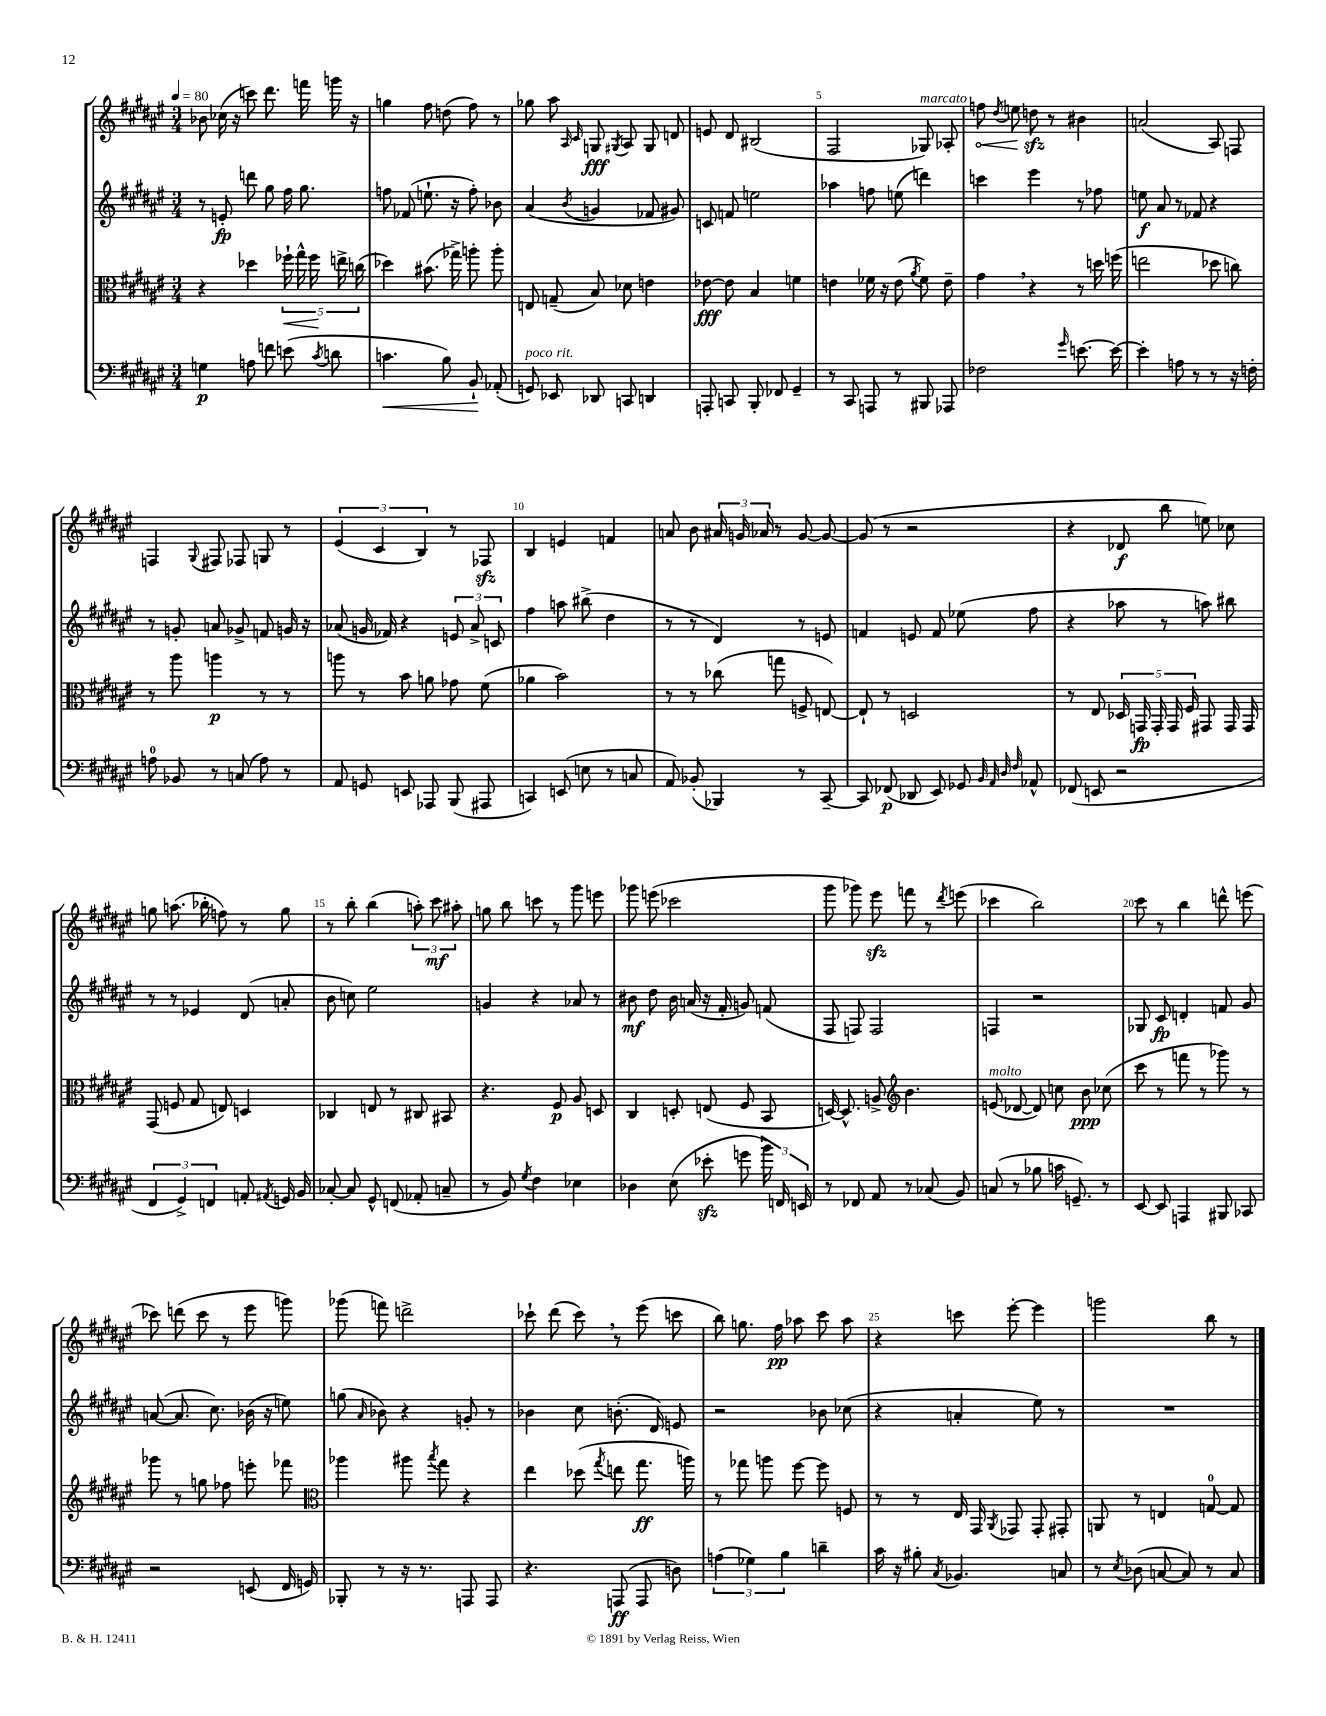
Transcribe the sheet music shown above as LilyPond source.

<<
\new StaffGroup <<
\new Staff = "s0" {
    \clef treble \key fis \major \numericTimeSignature \time 3/4 \tempo 4 = 80
    \autoBeamOff bes'8 ces''16( r16 c'''8) dis'''8. f'''16 g'''16 r16 |
    g''4 fis''8 d''8( fis''8) r8 |
    ges''8 ais''8 \grace { ais16 cis'16 } g8\fff \acciaccatura { gis8 } ais8 gis8 d'8 |
    e'8 dis'8 bis2( |
    fis2 ges8^\markup { \italic "marcato" }) aes8-. |
    \once \override Hairpin.circled-tip = ##t f''8\< \acciaccatura { dis''8 } e''8 d''8\sfz\! r8 bis'4 |
    a'2( ais8) f8 |
    f4 \appoggiatura { gis8 } fis8 fes8 g8 r8 |
    \tuplet 3/2 { eis'4( cis'4 b4) } r8 fes8\sfz |
    b4 e'4 f'4 |
    a'8 b'8 \tuplet 3/2 { ais'16 g'16 aes'16 } r8 g'8~ g'8~ |
    g'8( r8 r2 |
    r4 des'8\f b''8 e''8) ces''8 |
    g''8 a''8.( bes''16-. f''8) r8 g''8 |
    r8 b''8-. b''4( \tuplet 3/2 { a''8-.) cis'''8\mf ais''8-. } |
    g''8 b''8 c'''8 r8 gis'''8 e'''8 |
    ges'''8 e'''8( ces'''2 |
    gis'''8 ges'''8) eis'''8\sfz f'''8 r8 \acciaccatura { dis'''8 } e'''8( |
    ces'''4 b''2) |
    cis'''8 r8 b''4 d'''8-^ e'''8( |
    ces'''8) d'''8( ces'''8 r8 eis'''8 g'''8) |
    ges'''8( f'''8) d'''2-> |
    ces'''8-! dis'''8( ces'''8) \breathe r8 eis'''8( c'''8 |
    b''8) g''8. fis''16\pp aes''8 cis'''8 aes''8 |
    r4 c'''8 eis'''8~-. eis'''4 |
    g'''2 b''8 r8 \bar "|." |
}
\new Staff = "s1" {
    \clef treble \key fis \major \numericTimeSignature \time 3/4
    \autoBeamOff r8 e'8-.\fp d'''8 gis''8 fis''16 gis''8. |
    f''8 fes'8( e''8.-! r16 f''8-.) bes'8 |
    ais'4( \acciaccatura { b'8 } g'4 fes'8 gis'8) |
    c'8 f'8 e''2 |
    aes''4 f''8 e''8( d'''4) |
    c'''4 eis'''4 r8 fes''8 |
    e''8\f ais'8 r8 fes'8 r4 |
    r8 g'8-. a'8 ges'8-> f'8 g'16 r16 |
    aes'8( g'16 fes'16) r4 \tuplet 3/2 { e'8 aes'8-> c'8 } |
    fis''4 a''8 bis''8->( dis''4 |
    r8 r8 dis'4) r8 e'8 |
    f'4 e'8 f'8 ees''8( fis''8 |
    r4 aes''8 r8 a''8) bis''8 |
    r8 r8 ees'4 dis'8( a'8-. |
    b'8 c''8) eis''2 |
    g'4 r4 aes'8 r8 |
    bis'8\mf dis''8 bis'16 a'16( r16 fis'16-. g'8) f'8( |
    fis8 f8) f2 |
    f4 r2 |
    ges8 cis'8\fp d'4-. f'8 gis'8 |
    a'8~( a'8. cis''8.) bes'16( r16 e''8) |
    g''8( \grace { ais'16 } bes'8) r4 g'8-. r8 |
    bes'4 cis''8 b'8.-.( dis'16) e'8 |
    r2 bes'8 ces''8( |
    r4 a'4-. eis''8) r8 |
    R2. \bar "|." |
}
\new Staff = "s2" {
    \clef alto \key fis \major \numericTimeSignature \time 3/4
    \autoBeamOff r4 des''4 \tuplet 5/4 { fes''16-!\< gis''16-^ fes''16\! e''16-> c''16( } |
    des''4) bis'8.( ges''16->) a''8-. a''8-. |
    e8 g8--( b8) des'8 e'4 |
    ees'8~\fff ees'8 b4 f'4 |
    e'4 fes'16 r16 e'8( \acciaccatura { ais'8 } fes'8) e'8-- |
    gis'4 \breathe r4 r8 d''16 f''16( |
    e''2 des''8 c''8) |
    r8 ais''8 a''4\p r8 r8 |
    a''8 r8 b'8 a'8 ges'8 fis'8( |
    aes'4 b'2) |
    r8 r8 ces''8( g''8 f8-> e8~) |
    e8-! r8 d2 |
    r8 eis8 \tuplet 5/4 { des16 g,16\fp g,16-. g,16 fis16 } gis,8 gis,16 gis,16 |
    gis,8( f8 gis8 e8) d4 |
    ces4 e8 r8 cis8 bis,8 |
    r4. fis8\p ais8 d8 |
    cis4 d8-. e8( fis8 b,8 |
    d16~) d8.-^ a8-> \clef treble b'4. |
    e'8^\markup { \italic "molto" }( des'8~ des'8) c''8 b'8\ppp ces''8( |
    cis'''8 r8 f'''8 r8 ges'''8) r8 |
    ges'''8 r8 g''8 fes''8 e'''8-. fes'''8 |
    \clef alto aes''4 ais''8 \acciaccatura { b''8 } gis''8 r4 |
    eis''4 des''8( \acciaccatura { gis''8 } e''8 gis''8.\ff a''16) |
    r8 ges''8 a''8 fis''8~ fis''8 f8 |
    r8 r8 eis16 gis,16 \acciaccatura { ais,8 } ges,8 ges,8-. gis,8-. |
    a,8 r8 e4 g8-0~ g8 \bar "|." |
}
\new Staff = "s3" {
    \clef bass \key fis \major \numericTimeSignature \time 3/4
    \autoBeamOff g4\p a8 f'8 e'8( \acciaccatura { cis'8 } d'8 |
    c'4.\< b8) b,8-!\! aes,8-.( |
    g,8^\markup { \italic "poco rit." }) ees,8 des,8 c,8 d,4 |
    a,,8-. c,8 b,,8-. fes,8 gis,4-- |
    r8 cis,8 a,,8 r8 bis,,8 aes,,8 |
    fes2 \grace { gis'16 } e'8.~ e'16~ |
    e'4-. a8 r8 r8 r16 f16-. |
    a8-0 bes,8 r8 c8( a8) r8 |
    ais,8 g,8 e,8 aes,,8 b,,8( ais,,8 |
    c,4) e,8( e8 r8 c8 |
    ais,8) bes,8-.( bes,,4) r8 cis,8~-- |
    cis,8 fes,8\p( des,8 eis,8) ges,8 \grace { b,32 ais,32 dis32 fis32 } aes,8-^ |
    fes,8( e,8 r2 |
    \tuplet 3/2 { fis,4 gis,4->) f,4 } a,8-. \acciaccatura { ais,8 } g,16 b,16 |
    ces8~-. ces8 gis,8-^ f,8( aes,8-. c8-- |
    r8 b,8) \acciaccatura { gis8 } fis4 ees4 |
    des4 eis8( ees'8-.\sfz g'8 \tuplet 3/2 { b'16) f,16 e,16 } |
    r8 fes,8 ais,8 r8 ces8( b,8) |
    c8( r8 bes8 c'16 g,8.--) r8 |
    eis,8~ eis,8 a,,4 bis,,8 ces,8 |
    r2 e,8( fis,16 g,16) |
    bes,,8-. r8 r16 r8. a,,8 a,,8 |
    r4. a,,8\ff( a,,8 d8) |
    \tuplet 3/2 { a4( ges4) b4 } d'4-- |
    cis'16 r16 bis8-. \acciaccatura { cis8 } bes,4. c8 |
    r8 \acciaccatura { eis8 } des8( c8~ c8) r8 c8 \bar "|." |
}
>>
>>
\layout { \context { \Score \override BarNumber.break-visibility = ##(#f #t #t) barNumberVisibility = #(every-nth-bar-number-visible 5) } }
